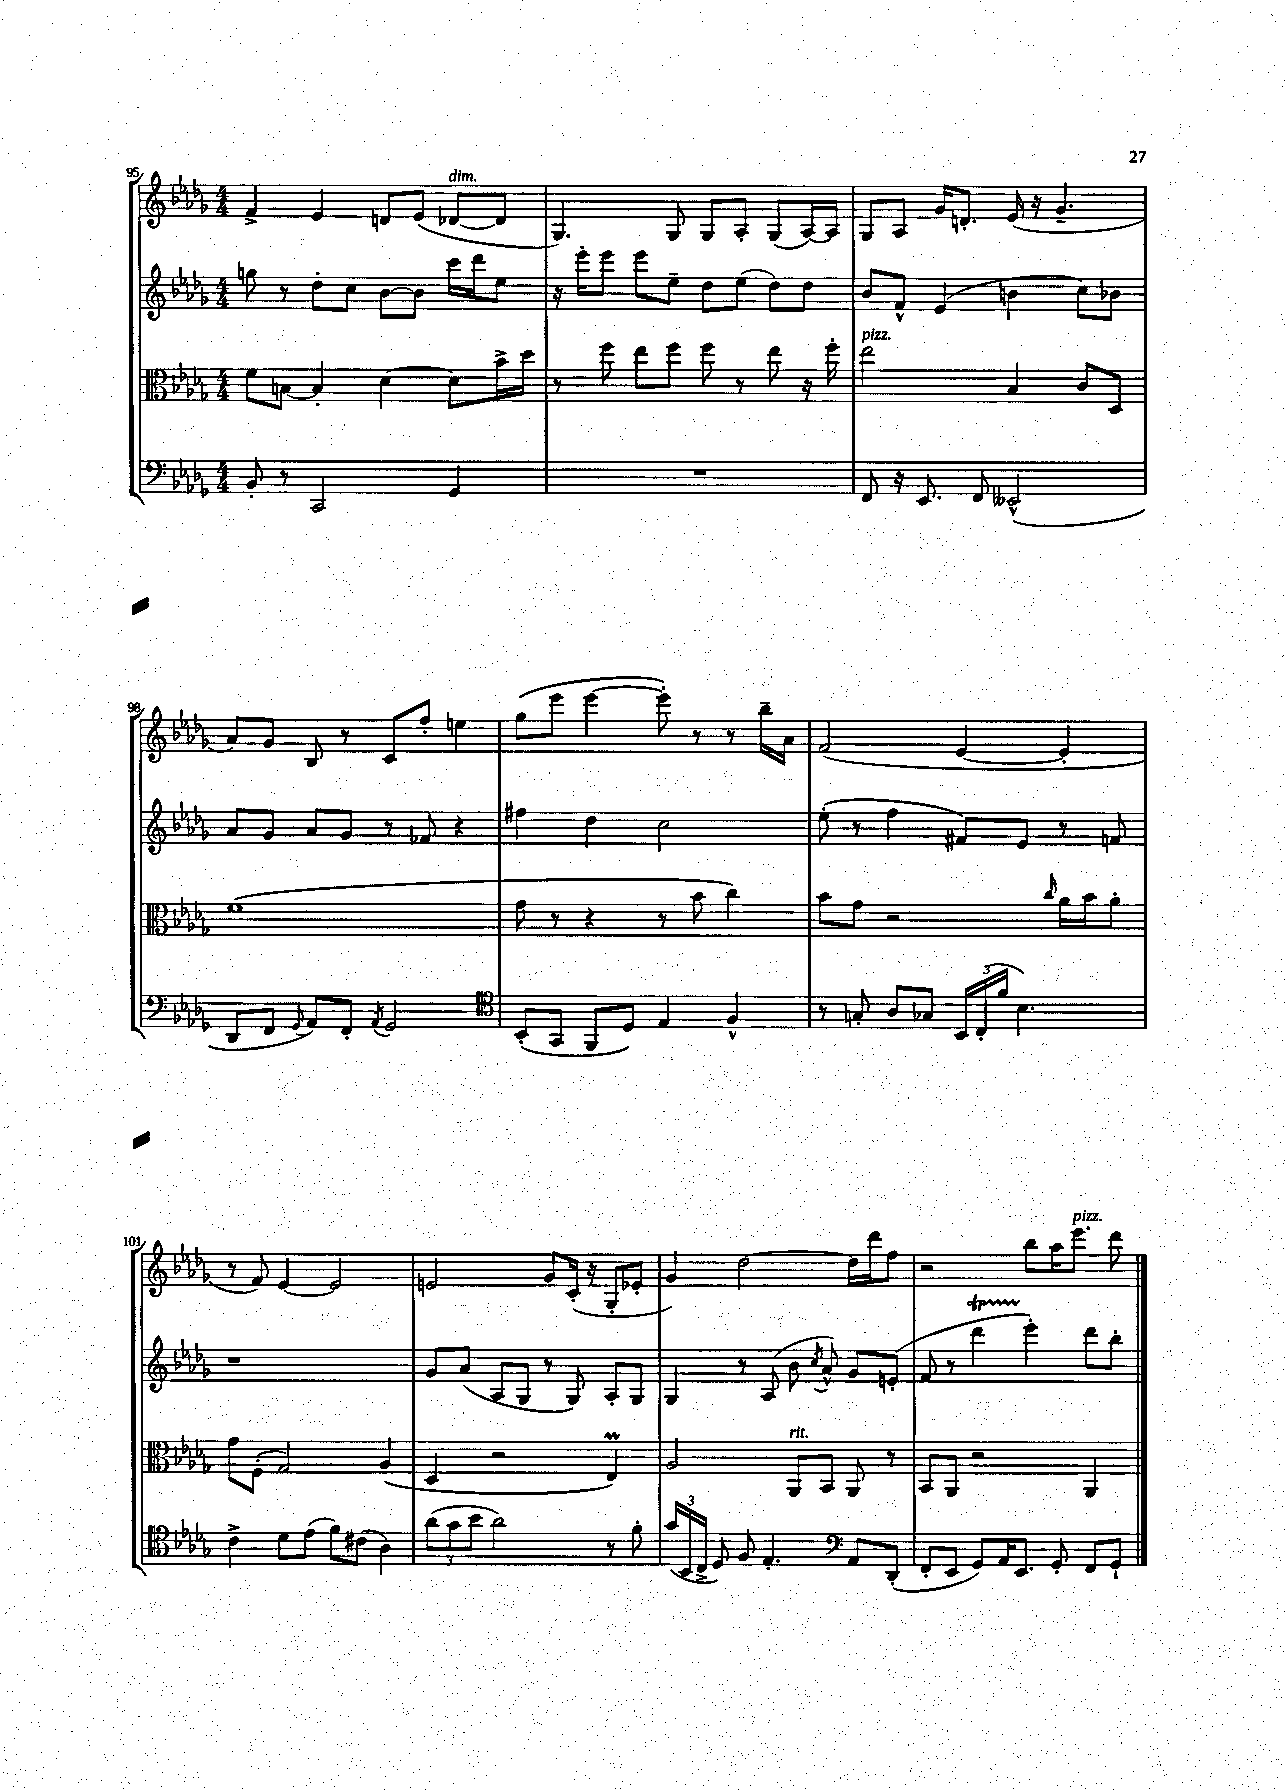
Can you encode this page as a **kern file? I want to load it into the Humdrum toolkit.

**kern	**kern	**kern	**kern
*staff4	*staff3	*staff2	*staff1
*clefF4	*clefC3	*clefG2	*clefG2
*k[b-e-a-d-g-]	*k[b-e-a-d-g-]	*k[b-e-a-d-g-]	*k[b-e-a-d-g-]
*M4/4	*M4/4	*M4/4	*M4/4
8BB-'	8f	8gg	4f^
8r	[8B	8r	.
2CC	4B']	8dd-'	4e-
.	.	8cc	.
.	[4d-	[8b-	8d
.	.	8b-]	(8e-
4GG-	8d-]	16ccc	[8d-
.	.	16ddd-	.
.	16b-^	8ee-	8d-]
.	16dd-	.	.
=	=	=	=
1r	8r	16r	4.G-)
.	.	16eee-'	.
.	8ff	8eee-	.
.	8ee-	8eee-	.
.	8ff	8ee-~	8G-
.	8ff	8dd-	8G-
.	8r	(8ee-	8A-'
.	8ee-	8dd-)	(8G-
.	16r	8dd-	[16A-)
.	16ff'	.	16A-]
=	=	=	=
8FF	2ee-	8b-	8G-
16r	.	8f^^	8A-
8.EE-	.	.	.
.	.	(4e-	16g-
.	.	.	8.d'
8FF	.	.	.
(2EE--^^	4B-	4b	(16e-
.	.	.	16r
.	.	.	4.g-~
.	8c	8cc)	.
.	8D-	8b-	.
=	=	=	=
8DD-	(1f	8a-	8a-)
8FF	.	8g-	8g-
8qqGG-	.	.	.
8AA-)	.	8a-	8B-
8FF'	.	8g-	8r
8qAA-	.	.	.
2GG-	.	8r	8c
.	.	8f-	8ff'
.	.	4r	4ee
=	=	=	=
*clefC4	*	*	*
(8BB-'	8g-	4ff#	(8gg-
8GG-	8r	.	8eee-
8FF	4r	4dd-	[4eee-
8D-)	.	.	.
4E-	8r	2cc	8eee-'])
.	8b-	.	8r
4F^^	4cc)	.	8r
.	.	.	16bb-~
.	.	.	16a-
=	=	=	=
8r	8b-	(8ee-'	(2f
8G'	8g-	8r	.
8A-	2r	4ff	.
8G-	.	.	.
24BB-	.	8f#)	[4e-
(24C'	.	.	.
24f	.	.	.
4.B-)	.	8e-	.
.	16qqcc	.	.
.	16a-	8r	4e-']
.	16b-	.	.
.	8a-'	8f	.
=	=	=	=
4c^	8g-	1r	8r
.	(8F'	.	8f)
8d-	2G-)	.	[4e-
(8e-	.	.	.
8f)	.	.	2e-]
(8c#	.	.	.
4A-)	(4A-	.	.
=	=	=	=
(12a-	4D-	8g-	2e
12g-	.	.	.
.	.	(8a-	.
12b-	.	.	.
2a-)	2r	8A-	.
.	.	8G-	.
.	.	8r	8g-
.	.	8G-)	(16c'
.	.	.	16r
8r	4E-)	8A-'	8G-'
8f'	.	8G-	8e-'
=	=	=	=
(24g-	2A-	4G-	4g-)
24BB-	.	.	.
24C^	.	.	.
8D-)	.	.	.
8F	.	8r	[2dd-
4.E-'	.	(8A-	.
.	8AA-	8b-	.
.	.	8qcc	.
.	8BB-	8a-^^)	.
*clefF4	*	*	*
8AA-	8AA-	8g-	16dd-]
.	.	.	16ddd-
(8DD-'	8r	(8e'	8ff
=	=	=	=
8FF'	8BB-	8f	2r
8EE-	8AA-	8r	.
8GG-)	2r	4ddd-	.
16AA-	.	.	.
8.EE-	.	.	.
.	.	4eee-')	8bb-
8GG-'	.	.	16aa-
.	.	.	8.eee-
8FF	4AA-	8ddd-	.
8GG-`	.	8bb-'	8ddd-
==	==	==	==
*-	*-	*-	*-
